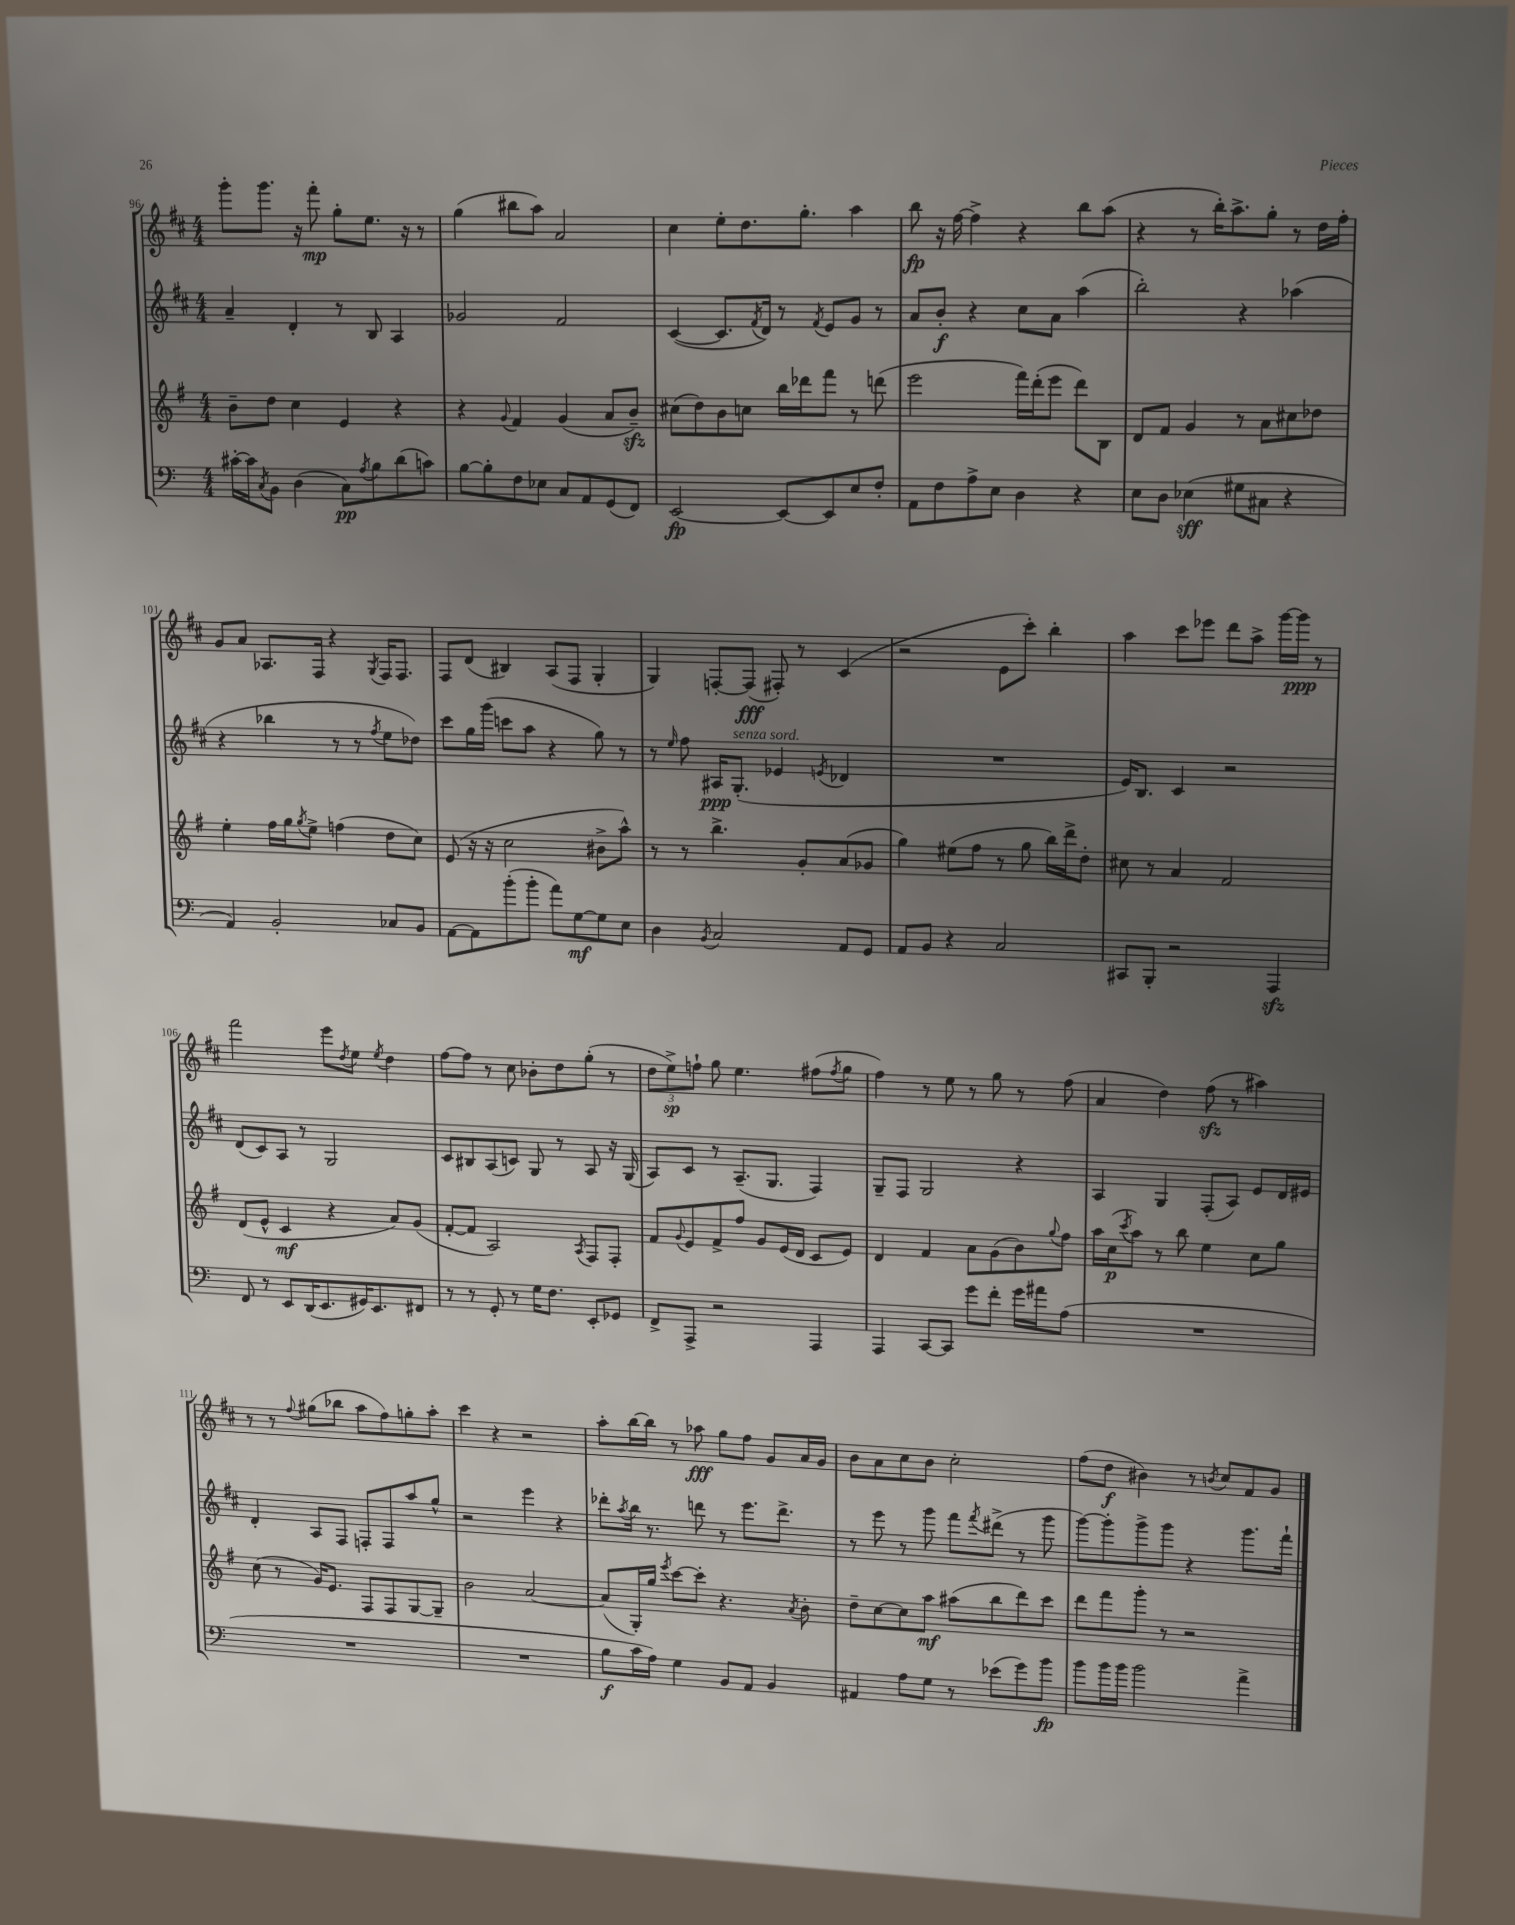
<<
\new StaffGroup <<
\new Staff = "s0" {
    \clef treble \key d \major \numericTimeSignature \time 4/4
    g'''8-. g'''8. r16 fis'''8-.\mp g''8-. e''8. r16 r8 |
    g''4( bis''8 a''8) a'2 |
    cis''4 e''8-. d''8. g''8.-. a''4 |
    b''8\fp r16 fis''16~ fis''4-> r4 b''8 a''8( |
    r4 r8 b''16-.) a''8.-> g''8-. r8 d''16 fis''16-. |
    g'8 a'8 aes8. fis16 r4 \acciaccatura { g8 } fis16 fis8. |
    fis8 d'8( bis4) a8( fis8 g4-. |
    g4) f8~-. f8\fff( fis8-.) r8 cis'4( |
    r2 e'8 cis'''8-.) b''4-. |
    a''4 cis'''8 ees'''8 d'''8 a''8-> g'''16~ g'''16\ppp r8 |
    fis'''2 e'''8 \acciaccatura { d''8 } e''8 \acciaccatura { e''8 } d''4 |
    fis''8~ fis''8 r8 cis''8 bes'8-. d''8 g''8-.( r8 |
    \tuplet 3/2 { d''8 e''8->\sp) f''8-! } g''8 e''4. fis''8( \acciaccatura { fis''8 } g''8 |
    fis''4) r8 e''8 r8 g''8 r8 fis''8( |
    a'4 d''4) fis''8\sfz( r8 ais''4) |
    r8 r8 \appoggiatura { fis''8 } gis''8( bes''8 a''8 fis''8) g''8-. a''8-. |
    cis'''4 r4 r2 |
    a''8-. b''16~ b''16 r8 aes''8\fff g''8 fis''8 g'8 a'16 g'16 |
    b'8 a'8 cis''8 b'8 cis''2-. |
    fis''8( d''8\f bis'4) r8 \acciaccatura { b'8 } cis''8 fis'8 g'8 \bar "|." |
}
\new Staff = "s1" {
    \clef treble \key d \major \numericTimeSignature \time 4/4
    a'4-- d'4-. r8 b8 a4 |
    ges'2 fis'2 |
    cis'4~( cis'8. \acciaccatura { fis'8 } d'16) r8 \acciaccatura { fis'8 } e'8 g'8 r8 |
    a'8 b'8-.\f r4 cis''8 a'8 a''4( |
    b''2-.) r4 aes''4( |
    r4 bes''4 r8 r8 \acciaccatura { fis''8 } e''8 des''8) |
    cis'''8 g''16 g'''16( c'''8 a''8 r4 g''8) r8 |
    r8 \grace { e''16 } fis''8 ais16\ppp g8.-.^\markup { \italic "senza sord." }( ees'4 \acciaccatura { e'8 } des'4 |
    R1 |
    e'16) b8. cis'4 r2 |
    d'8( cis'8) a8 r8 g2 |
    cis'8 bis8 a8( c'8) g8 r8 a8 r16 g16( |
    a8) cis'8 r8 a8.--( g8. fis4) |
    g8-- fis8 g2 r4 |
    a4 g4 fis8-.( a8) e'8 d'16 eis'16 |
    d'4-. a8 fis8 f8-. f8 a''8 g''8-^ |
    r2 e'''4 r4 |
    des'''8-. \acciaccatura { a''8 } b''16 r8. d'''8 r8 e'''8. d'''8.-> |
    r8 e'''8 r8 g'''8 fis'''8 \acciaccatura { fis'''8 } dis'''8->( r8 g'''8 |
    g'''8~) g'''8-. g'''8-> g'''8 r4 g'''8. fis'''16-! \bar "|." |
}
\new Staff = "s2" {
    \clef treble \key g \major \numericTimeSignature \time 4/4
    b'8-- d''8 c''4 e'4 r4 |
    r4 \appoggiatura { g'8 } fis'4 g'4( a'8 b'8--\sfz) |
    cis''8( d''8) b'8 c''8 b''16 des'''16 fis'''8 r8 d'''8( |
    e'''2 fis'''16) d'''16-.( e'''8 d'''8) b8 |
    d'8 fis'8 g'4 r8 a'8 cis''8 des''8 |
    e''4-. fis''16 g''16 \acciaccatura { g''8 } e''8-> f''4( d''8 c''8) |
    e'8( r16 r16 c''2 bis'8-> a''8-^) |
    r8 r8 b''4.-> g'8-. a'8( ges'8 |
    g''4) eis''8( fis''8 r8 g''8 b''16) d'''16-> d''8-. |
    cis''8 r8 a'4 fis'2 |
    d'8( e'8-^ c'4\mf r4 a'8) g'8( |
    fis'8~-. fis'8 a2) \acciaccatura { a8 } fis8 fis8-. |
    fis'8 \appoggiatura { g'8 } e'8 fis'8-> fis''8 g'8 e'16( d'16 c'8 e'8) |
    d'4 fis'4 a'8 g'8( b'8) \appoggiatura { g''8 } fis''8 |
    a''16 c''16\p( \acciaccatura { c'''8 } a''8) r8 b''8 e''4 c''8 g''8 |
    c''8( r8 g'16) e'8. fis8 fis8 g8~ g8-- |
    b'2 a'2~ |
    a'8( g16-.) g''16 \acciaccatura { e'''8 } c'''8~ c'''8-. r4. \acciaccatura { a'8 } b'8-. |
    d''8-- c''8~ c''8 a''8\mf ais''8( b''8 d'''8) c'''8 |
    d'''8 fis'''8 g'''8-. r8 r2 \bar "|." |
}
\new Staff = "s3" {
    \clef bass \key c \major \numericTimeSignature \time 4/4
    cis'16~-. cis'16 \acciaccatura { c8 } b,8 d4( c8\pp) \acciaccatura { a8 } b8 d'8( c'8) |
    b8~ b8-. f8 ees8 c8 a,8 g,8( f,8) |
    e,2~\fp e,8~ e,8 e8 f8-. |
    a,8 f8 a8-> e8 d4 r4 |
    e8 d8 ees4\sff( gis8 cis8 r4 |
    a,4) b,2-. ces8 b,8 |
    a,8~ a,8 b'8-.( b'8-. a'8) g8~\mf g8 e8 |
    d4 \acciaccatura { b,8 } c2 a,8 g,8 |
    a,8 b,8 r4 c2 |
    cis,8 b,,8-. r2 a,,4\sfz |
    f,8 r8 e,8 d,16( e,8. gis,16) e,8. fis,8 |
    r8 r8 g,8-. r8 g16 f8. e,8-. ges,8 |
    f,8-> a,,8-> r2 a,,4 |
    a,,4 c,8~ c,8 g'8 f'8-. g'16 ais'16 a8( |
    R1 |
    R1 |
    R1 |
    b8\f c'16 a16) g4 b,8 a,8 b,4 |
    ais,4 a8 g8 r8 ees'8( g'8) b'8\fp |
    b'8 b'16 b'16 b'2 a'4-> \bar "|." |
}
>>
>>
\layout { \context { \Score currentBarNumber = #96 } }
